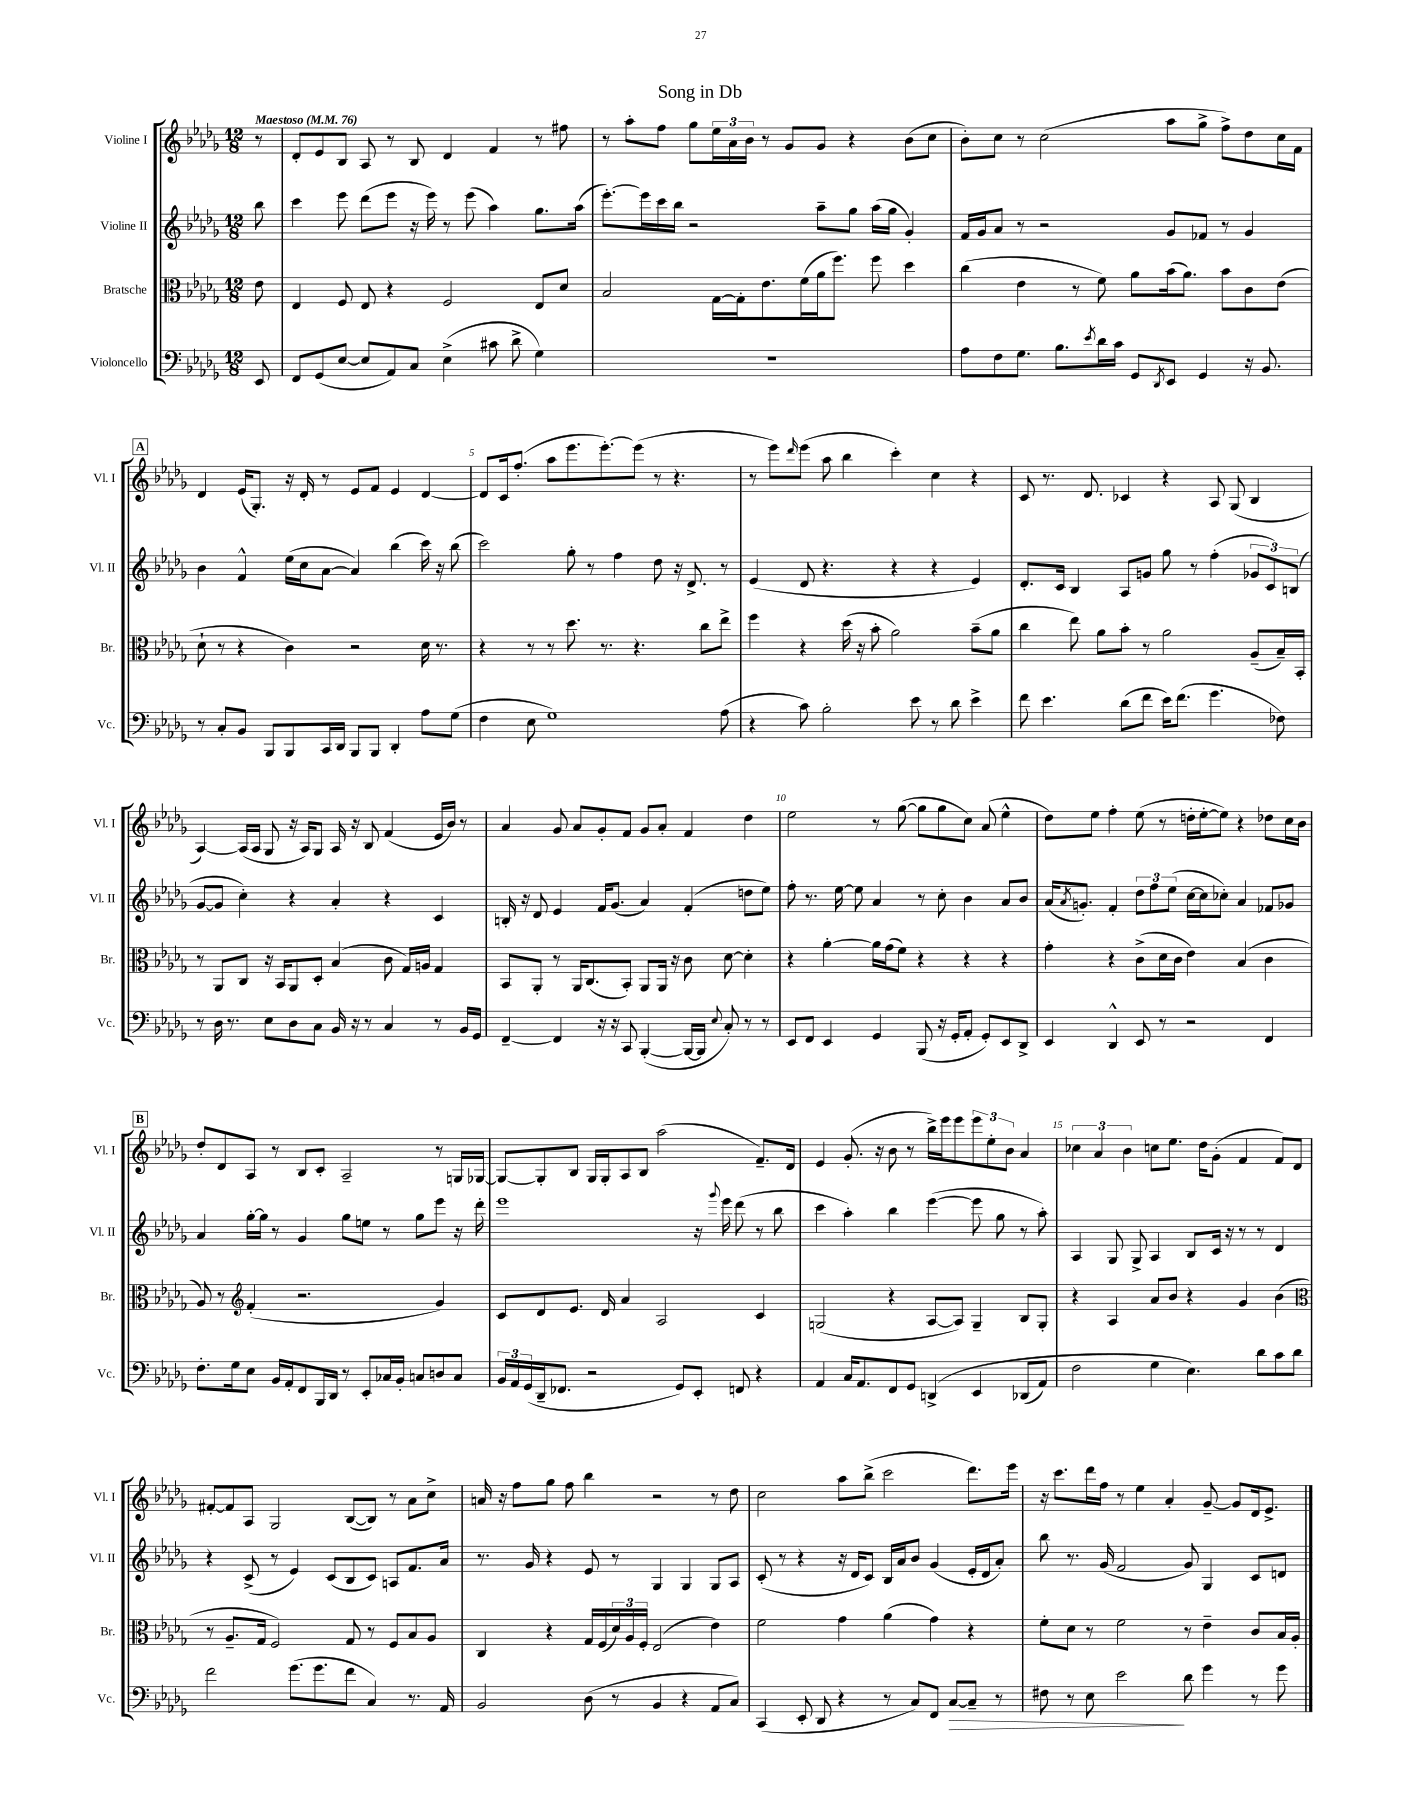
\header { title = "Song in Db" }
<<
\new StaffGroup <<
\new Staff = "s0" \with { instrumentName = "Violine I" shortInstrumentName = "Vl. I" } {
    \clef treble \key des \major \numericTimeSignature \time 12/8 \partial 8 \tempo "Maestoso" 4 = 76
    r8 |
    des'8-. ees'8 bes8 aes8 r8 bes8 des'4 f'4 r8 fis''8 |
    r8 aes''8-. f''8 ges''8 \tuplet 3/2 { ees''16 aes'16 bes'16 } r8 ges'8 ges'8 r4 bes'8( c''8 |
    bes'8-.) c''8 r8 c''2( aes''8 ges''8-> f''8->) des''8 c''16 f'16 |
    \mark \markup { \box "A" } des'4 ees'16( ges8.-.) r16 des'16-. r8 ees'8 f'8 ees'4 des'4~ |
    des'8 c'16 f''8.-.( aes''8 ees'''8. ees'''8.~-.) ees'''8( r8 r4. |
    r8 ees'''8) \grace { des'''16 } ees'''8( aes''8 bes''4 c'''4-.) c''4 r4 |
    c'8 r8. des'8. ces'4 r4 aes8 ges8( bes4 |
    aes4~) aes16( aes16 ges8 r16 aes16) ges8 aes16 r16 bes8 f'4( ees'16 bes'16) r8 |
    aes'4 ges'8 aes'8 ges'8-. f'8 ges'8 aes'8-. f'4 des''4 |
    ees''2 r8 ges''8~( ges''8 ges''8 c''8) aes'8( ees''4-^ |
    des''8) ees''8 f''4-. ees''8( r8 d''16-. ees''16~-. ees''8) r4 des''8 c''16 bes'16 |
    \mark \markup { \box "B" } des''8-. des'8 aes8 r8 bes8 c'8-. aes2-- r8 g16 ges16~ |
    ges8~ ges8-. bes8 ges16 ges16-. aes8 bes8 aes''2( f'8.--) des'16 |
    ees'4 ges'8.-.( r16 bes'8 r8 bes''16->) ees'''16 ees'''8 \tuplet 3/2 { ees'''8 ees''8-. bes'8 } aes'4 |
    \tuplet 3/2 { ces''4 aes'4 bes'4 } c''8 ees''8. des''16 ges'8-.( f'4 f'8) des'8 |
    fis'8~-. fis'8 aes8 ges2 bes8~( bes8) r8 aes'8 c''8-> |
    a'16 r16 f''8 ges''8 f''8 bes''4 r2 r8 des''8 |
    c''2 aes''8 bes''8->( c'''2 des'''8.) ees'''16 |
    r16 c'''8. des'''16 f''16 r8 ees''4 aes'4-. ges'8~-- ges'8 des'16 ees'8.-> \bar "|." |
}
\new Staff = "s1" \with { instrumentName = "Violine II" shortInstrumentName = "Vl. II" } {
    \clef treble \key des \major \numericTimeSignature \time 12/8 \partial 8
    bes''8 |
    c'''4 ees'''8 des'''8( ees'''8 r16 ees'''16) r8 ees'''8( aes''4) ges''8. aes''16( |
    ees'''8.~-.) ees'''16 c'''16 bes''16 r2 aes''8-- ges''8 aes''16( ges''16 ges'4-.) |
    f'16 ges'16 aes'8 r8 r2 ges'8 fes'8 r8 ges'4 |
    \mark \markup { \box "A" } bes'4 f'4-^ ees''16( c''16 aes'8~ aes'4) bes''4( c'''16) r16 bes''8( |
    c'''2) ges''8-. r8 f''4 des''8 r16 des'8.-> r8 |
    ees'4( des'8 r4. r4 r4 ees'4) |
    des'8.-. c'16 bes4 aes8 g'8 ges''8 r8 f''4-.( \tuplet 3/2 { ges'8 c'8) b8( } |
    ges'8~ ges'8 c''4-.) r4 aes'4-. r4 c'4 |
    b16-. r16 des'8 ees'4 f'16 ges'8.( aes'4) f'4-.( d''8 ees''8) |
    f''8-. r8. ees''16~ ees''8 aes'4 r8 c''8-. bes'4 aes'8 bes'8 |
    aes'16( \acciaccatura { aes'8 } g'8.-.) f'4-. \tuplet 3/2 { des''8 f''8 ees''8( } c''16~ c''16 ces''8-.) aes'4 fes'8 ges'8 |
    \mark \markup { \box "B" } aes'4 ges''16~-. ges''16 r8 ges'4 ges''8 e''8 r8 ges''8 ees'''8 r16 des'''16-. |
    ees'''1 r16 \appoggiatura { ges'''8 } ees'''16 des'''8( r8 bes''8 |
    c'''4 aes''4-.) bes''4 ees'''4~( ees'''8 ges''8 r8 aes''8-.) |
    aes4 ges8 ges8-> aes4 bes8 c'16 r16 r8 r8 des'4 |
    r4 c'8->( r8 ees'4) c'8( bes8 c'8) a8 f'8. aes'16 |
    r8. ges'16 r4 ees'8 r8 ges4 ges4 ges8 aes8 |
    c'8-.( r8 r4 r16 des'16 c'8) bes16 aes'16 bes'8 ges'4( ees'16-. des'16 aes'8-.) |
    bes''8 r8. ges'16( f'2 ges'8) ges4 c'8 d'8 \bar "|." |
}
\new Staff = "s2" \with { instrumentName = "Bratsche" shortInstrumentName = "Br." } {
    \clef alto \key des \major \numericTimeSignature \time 12/8 \partial 8
    ees'8 |
    ees4 f8 ees8 r4 f2 ees8 des'8 |
    bes2 ges16~ ges16-. ees'8. f'16( aes'16 f''8.) f''8 des''4 |
    c''4( ees'4 r8 f'8) aes'8 bes'16( aes'8.) bes'8 c'8 ees'8( |
    \mark \markup { \box "A" } des'8-! r8 r4 c'4) r2 des'16 r8. |
    r4 r8 r8 des''8. r8. r4. c''8 ees''8-> |
    f''4 r4 des''16( r16 bes'8-. aes'2) bes'8--( aes'8 |
    c''4 ees''8) aes'8 bes'8-. r8 aes'2 aes8--( bes16--) bes,16-. |
    r8 aes,8 c8 r16 bes,16 aes,8 des8-. bes4( c'8 ges16) a16 ges4 |
    bes,8 aes,8-. r8 aes,16 c8.( bes,8-.) aes,8 aes,16 r16 c'8 des'8~ des'4-. |
    r4 aes'4~-. aes'16 ges'16( f'8) r4 r4 r4 |
    ges'4-. r4 c'8->( des'16 c'16 ees'4) bes4( c'4 |
    \mark \markup { \box "B" } aes8) r8 \clef treble f'4-.( r2. ges'4) |
    c'8 des'8 ees'8. des'16 aes'4 aes2 c'4 |
    g2( r4 aes8~ aes8) g4-- bes8 g8-. |
    r4 aes4 aes'8 bes'8 r4 ges'4 bes'4( |
    \clef alto r8 aes8.-- ges16 f2) ges8 r8 f8 bes8 aes8 |
    c4 r4 ges16 f16( \tuplet 3/2 { des'16) aes16 f16-. } ees2( ees'4) |
    f'2 ges'4 aes'4( ges'4) r4 |
    f'8-. des'8 r8 f'2 r8 ees'4-- c'8 bes16 aes16-. \bar "|." |
}
\new Staff = "s3" \with { instrumentName = "Violoncello" shortInstrumentName = "Vc." } {
    \clef bass \key des \major \numericTimeSignature \time 12/8 \partial 8
    ees,8 |
    f,8 ges,8( ees8~ ees8 aes,8) c8 ees4->( cis'8 des'8-> ges4) |
    R1. |
    aes8 f8 ges8. bes8. \acciaccatura { ees'8 } des'16 c'16 ges,8 \acciaccatura { des,8 } ees,8 ges,4 r16 bes,8. |
    \mark \markup { \box "A" } r8 c8-. bes,8 bes,,8 bes,,8 c,16 des,16 bes,,8 bes,,8 des,4-. aes8 ges8( |
    f4 ees8 ges1) aes8( |
    r4 c'8) bes2-. ees'8 r8 des'8 ees'4-> |
    f'8 ees'4. des'8( f'8 ees'16) f'8.( ges'4. fes8) |
    r8 des16 r8. ees8 des8 c8 bes,16 r16 r8 c4 r8 bes,16 ges,16 |
    f,4~-- f,4 r16 r16 c,8 bes,,4~-.( bes,,16~ bes,,16 \appoggiatura { ees8 } c8-.) r8 r8 |
    ees,8 f,8 ees,4 ges,4 bes,,8( r16 ges,16-. aes,8-. ges,8-.) ees,8 des,8-> |
    ees,4 des,4-^ ees,8 r8 r2 f,4 |
    \mark \markup { \box "B" } f8.-. ges16 ees8 bes,16 aes,16-. f,8 bes,,16 des,16 r8 ees,8-. ces16 bes,16-. c8 d8 c8 |
    \tuplet 3/2 { bes,16 aes,16 ges,16( } des,16-- fes,8. r2 ges,8) ees,8-. f,8 r4 |
    aes,4 c16 aes,8. f,8 ges,8 d,4->\( ees,4 des,8( aes,8) |
    f2 ges4 ees4.\) des'8 c'8 des'8 |
    f'2 ges'8.( ges'8. f'8 c4) r8. aes,16 |
    bes,2 des8( r8 bes,4 r4 aes,8 c8) |
    c,4( ees,8-. des,8 r4 r8 c8) f,8 c8~\> c8-- r8 |
    fis8 r8 ees8 ees'2\! des'8 ges'4 r8 ges'8 \bar "|." |
}
>>
>>
\layout { \context { \Score \override BarNumber.break-visibility = ##(#f #t #t) barNumberVisibility = #(every-nth-bar-number-visible 5) } }
